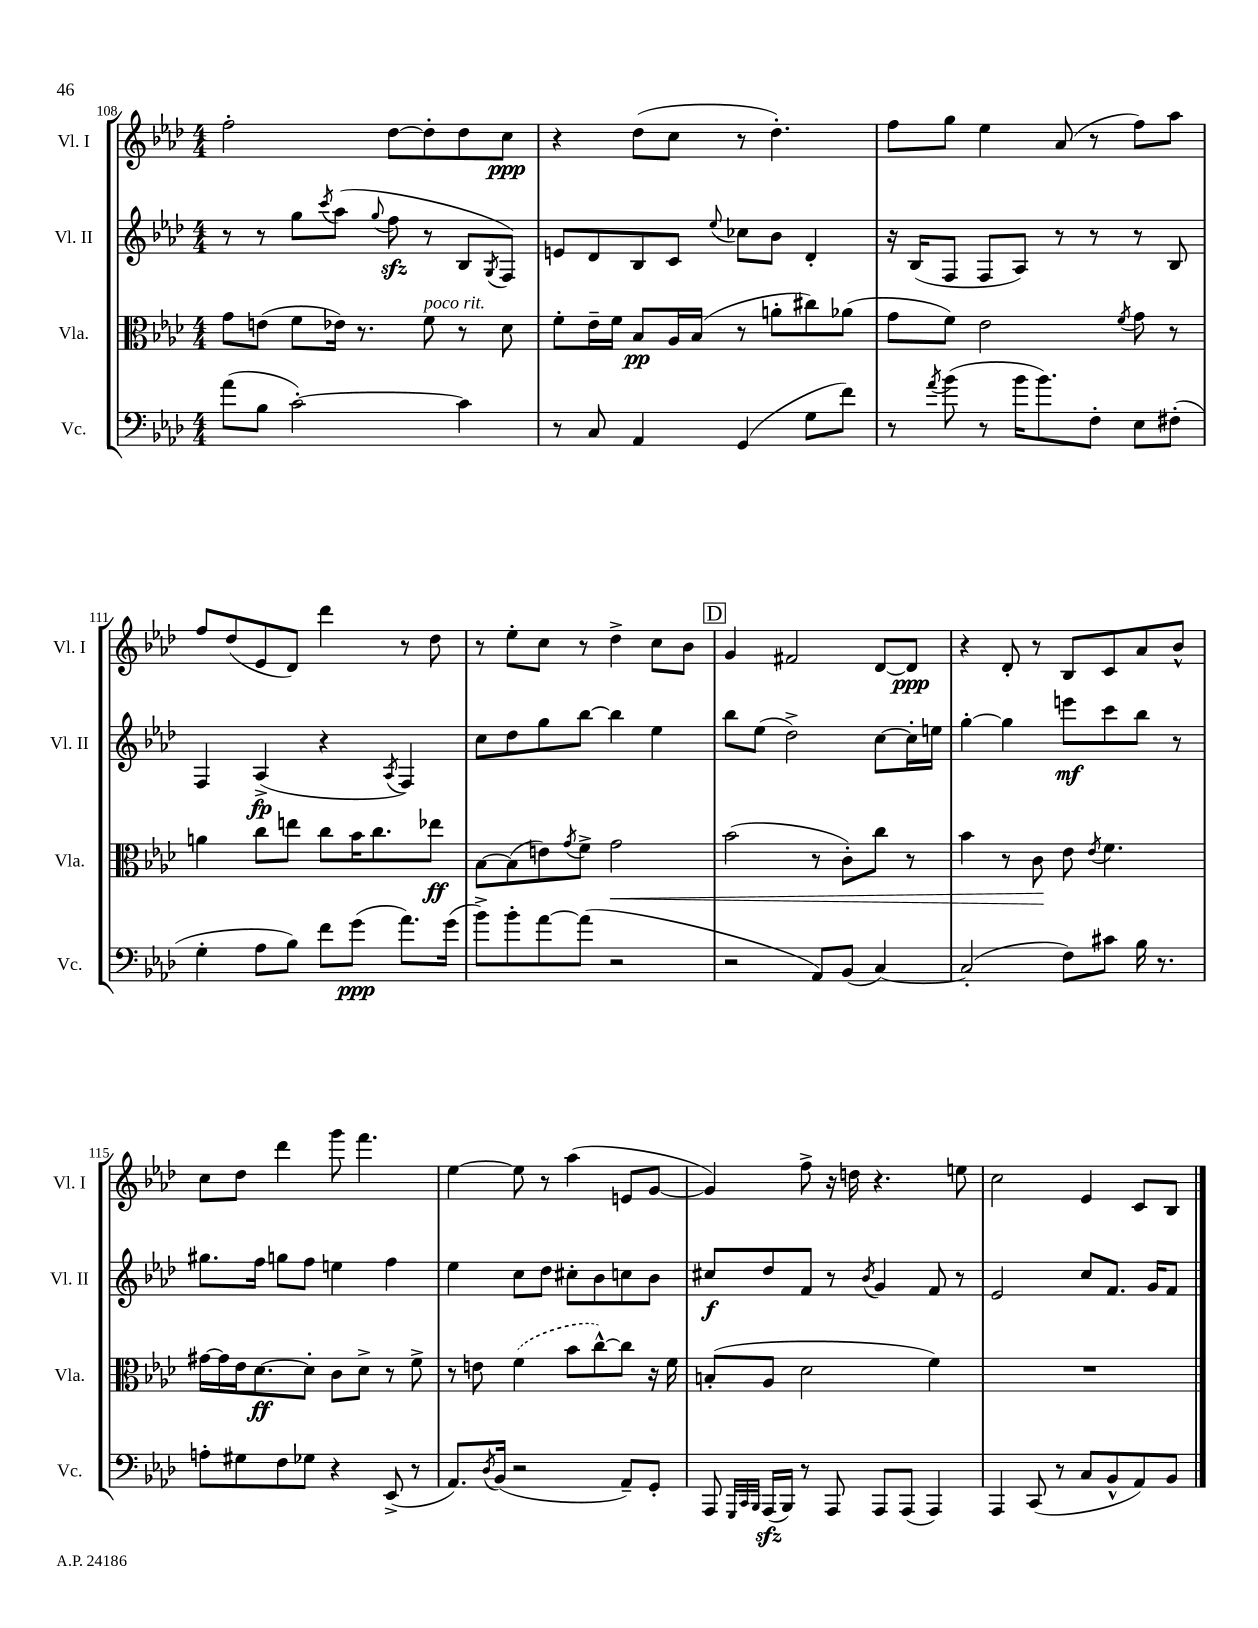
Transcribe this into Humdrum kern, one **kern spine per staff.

**kern	**dynam	**kern	**dynam	**kern	**dynam	**kern	**dynam
*part4	*part4	*part3	*part3	*part2	*part2	*part1	*part1
*staff4	*staff4	*staff3	*staff3	*staff2	*staff2	*staff1	*staff1
*I"Vc.	*	*I"Vla.	*	*I"Vl. II	*	*I"Vl. I	*
*I'Vc.	*	*I'Vla.	*	*I'Vl. II	*	*I'Vl. I	*
*clefF4	*	*clefC3	*	*clefG2	*	*clefG2	*
*k[b-e-a-d-]	*	*k[b-e-a-d-]	*	*k[b-e-a-d-]	*	*k[b-e-a-d-]	*
*M4/4	*	*M4/4	*	*M4/4	*	*M4/4	*
=108	=108	=108	=108	=108	=108	=108	=108
(8a-\L	.	8g\L	.	8r	.	2ff'\	.
8B-\J	.	(8en\J	.	8r	.	.	.
[2c'\)	.	8f\L	.	8gg\L	.	.	.
.	.	.	.	8qccc/	.	.	.
.	.	16e-X\Jk)	.	(8aa-\J	.	.	.
.	.	8.r	.	.	.	.	.
.	.	.	.	8qqgg/	.	.	.
.	.	.	.	8ffzz\	.	[8dd-\L	.
!	!	!LO:TX:a:i:t=poco rit.	!	!	!	!	!
.	.	8f\	.	8r	.	8dd-'\]	.
4c\]	.	8r	.	8B-/L	.	8dd-\	.
.	.	.	.	8qG/	.	.	.
.	.	8d-\	.	8F/J)	.	8cc\J	ppp
=109	=109	=109	=109	=109	=109	=109	=109
8r	.	8f'\L	.	8en/L	.	4r	.
8C/	.	16e-~\L	.	8d-/	.	.	.
.	.	16f\JJ	.	.	.	.	.
4AA-/	.	8B-/L	pp	8B-/	.	(8dd-\L	.
.	.	16A-/L	.	8c/J	.	8cc\J	.
.	.	(16B-/JJ	.	.	.	.	.
.	.	.	.	8qqee-/	.	.	.
(4GG/	.	8r	.	8cc-X\L	.	8r	.
.	.	8an'\L	.	8b-\J	.	4.dd-'\)	.
8G\L	.	8cc#X\)	.	4d-'/	.	.	.
8f\J)	.	(8a-X\J	.	.	.	.	.
=110	=110	=110	=110	=110	=110	=110	=110
8r	.	8g\L	.	16r	.	8ff\L	.
.	.	.	.	(16B-/KL	.	.	.
8qa-/	.	.	.	.	.	.	.
(8b-\	.	8f\J)	.	8F/J	.	8gg\J	.
8r	.	2e-\	.	8F/L	.	4ee-\	.
16b-\KL	.	.	.	8A-/J)	.	.	.
8.b-\)	.	.	.	.	.	.	.
.	.	.	.	8r	.	(8a-/	.
8F'\J	.	.	.	8r	.	8r	.
.	.	8qf/	.	.	.	.	.
8E-\L	.	8g\	.	8r	.	8ff\L)	.
(8F#X'\J	.	8r	.	8B-/	.	8aa-\J	.
!!LO:LB:g=z
=111	=111	=111	=111	=111	=111	=111	=111
4G'\	.	4an\	.	4F/	.	8ff/L	.
.	.	.	.	.	.	(8dd-/	.
8A-\L	.	8cc\L	.	(4A-^/	fp	8e-/	.
8B-\J)	.	8een\J	.	.	.	8d-/J)	.
8f\L	.	8cc\L	.	4r	.	4ddd-\	.
(8g\J	ppp	16b-\K	.	.	.	.	.
.	.	8.cc\	.	.	.	.	.
.	.	.	.	8qA-/	.	.	.
8.a-\L)	.	.	.	4F/)	.	8r	.
.	.	8ee-X\J	ff	.	.	8dd-\	.
(16g\Jk	.	.	.	.	.	.	.
=112	=112	=112	=112	=112	=112	=112	=112
8b-^\L)	.	[8B-\L	.	8cc\L	.	8r	.
8b-'\	.	(8B-\]	.	8dd-\	.	8ee-'\L	.
[8a-\	.	8en\)	.	8gg\	.	8cc\J	.
.	.	8qg/	.	.	.	.	.
(8a-\J]	.	8f^\J	.	[8bb-\J	.	8r	.
!	!	!	!LO:HP:b	!	!	!	!
2r	.	2g\	<	4bb-\]	.	4dd-^\	.
.	.	.	.	4ee-\	.	8cc\L	.
.	.	.	.	.	.	8b-\J	.
!!LO:REH:place=s1:t=D
=113	=113	=113	=113	=113	=113	=113	=113
2r	.	(2b-\	.	8bb-\L	.	4g/	.
.	.	.	.	(8ee-\J	.	.	.
.	.	.	.	2dd-^\)	.	2f#X/	.
8AA-/L)	.	8r	.	.	.	.	.
(8BB-/J	.	8c'\L)	.	.	.	.	.
[4C/)	.	8cc\J	.	[8cc\L	.	[8d-/L	.
.	.	8r	.	16cc'\L]	.	8d-/J]	ppp
.	.	.	.	16een\JJ	.	.	.
=114	=114	=114	=114	=114	=114	=114	=114
(2C'/]	.	4b-\	.	[4gg'\	.	4r	.
.	.	8r	.	4gg\]	.	8d-'/	.
.	.	8c\	.	.	.	8r	.
8F\L)	.	8e-\	[	8eeen\L	mf	8B-/L	.
.	.	8qe-/	.	.	.	.	.
8c#X\J	.	4.f\	.	8ccc\	.	8c/	.
16B-\	.	.	.	8bb-\J	.	8a-/	.
8.r	.	.	.	.	.	.	.
.	.	.	.	8r	.	8b-^^/J	.
!!LO:LB:g=z
=115	=115	=115	=115	=115	=115	=115	=115
8An'\L	.	[16g#X\LL	.	8.gg#X\L	.	8cc\L	.
.	.	16g#\]	.	.	.	.	.
8G#X\	.	16e-\J	.	.	.	8dd-\J	.
.	.	[8.d-\	ff	16ff\Jk	.	.	.
8F\	.	.	.	8ggn\L	.	4ddd-\	.
8G-X\J	.	8d-'\J]	.	8ff\J	.	.	.
4r	.	8c\L	.	4een\	.	8ggg\	.
.	.	8d-^\J	.	.	.	4.fff\	.
(8EE-^/	.	8r	.	4ff\	.	.	.
8r	.	8f^\	.	.	.	.	.
=116	=116	=116	=116	=116	=116	=116	=116
8.AA-/L)	.	8r	.	4ee-\	.	[4ee-\	.
.	.	8en\	.	.	.	.	.
8qD-/	.	.	.	.	.	.	.
(16BB-/Jk	.	.	.	.	.	.	.
2r	.	(4f\	.	8cc\L	.	8ee-\]	.
.	.	.	.	8dd-\J	.	8r	.
.	.	8b-\L	.	8cc#X'\L	.	(4aa-\	.
.	.	[8cc^^\)	.	8b-\	.	.	.
8AA-~/L)	.	8cc\J]	.	8ccn\	.	8en/L	.
8GG'/J	.	16r	.	8b-\J	.	[8g/J	.
.	.	16f\	.	.	.	.	.
=117	=117	=117	=117	=117	=117	=117	=117
8AAA-/	.	(8Bn'/L	.	8cc#X/L	f	4g/])	.
32qqGGG/LLL	.	.	.	.	.	.	.
32qqCC/	.	.	.	.	.	.	.
32qqBBB-/JJJ	.	.	.	.	.	.	.
(16AAA-zz/LL	.	8A-/J	.	8dd-/	.	.	.
16BBB-/JJ)	.	.	.	.	.	.	.
8r	.	2d-\	.	8f/J	.	8ff^\	.
8AAA-/	.	.	.	8r	.	16r	.
.	.	.	.	.	.	16ddn\	.
.	.	.	.	8qb-/	.	.	.
8AAA-/L	.	.	.	4g/	.	4.r	.
(8AAA-/J	.	.	.	.	.	.	.
4AAA-/)	.	4f\)	.	8f/	.	.	.
.	.	.	.	8r	.	8een\	.
=118	=118	=118	=118	=118	=118	=118	=118
4AAA-/	.	1r	.	2e-/	.	2cc\	.
(8CC/	.	.	.	.	.	.	.
8r	.	.	.	.	.	.	.
8C/L	.	.	.	8cc/L	.	4e-/	.
8BB-^^/	.	.	.	8.f/J	.	.	.
8AA-/)	.	.	.	.	.	8c/L	.
.	.	.	.	16g/KL	.	.	.
8BB-/J	.	.	.	8f/J	.	8B-/J	.
==	==	==	==	==	==	==	==
*-	*-	*-	*-	*-	*-	*-	*-
